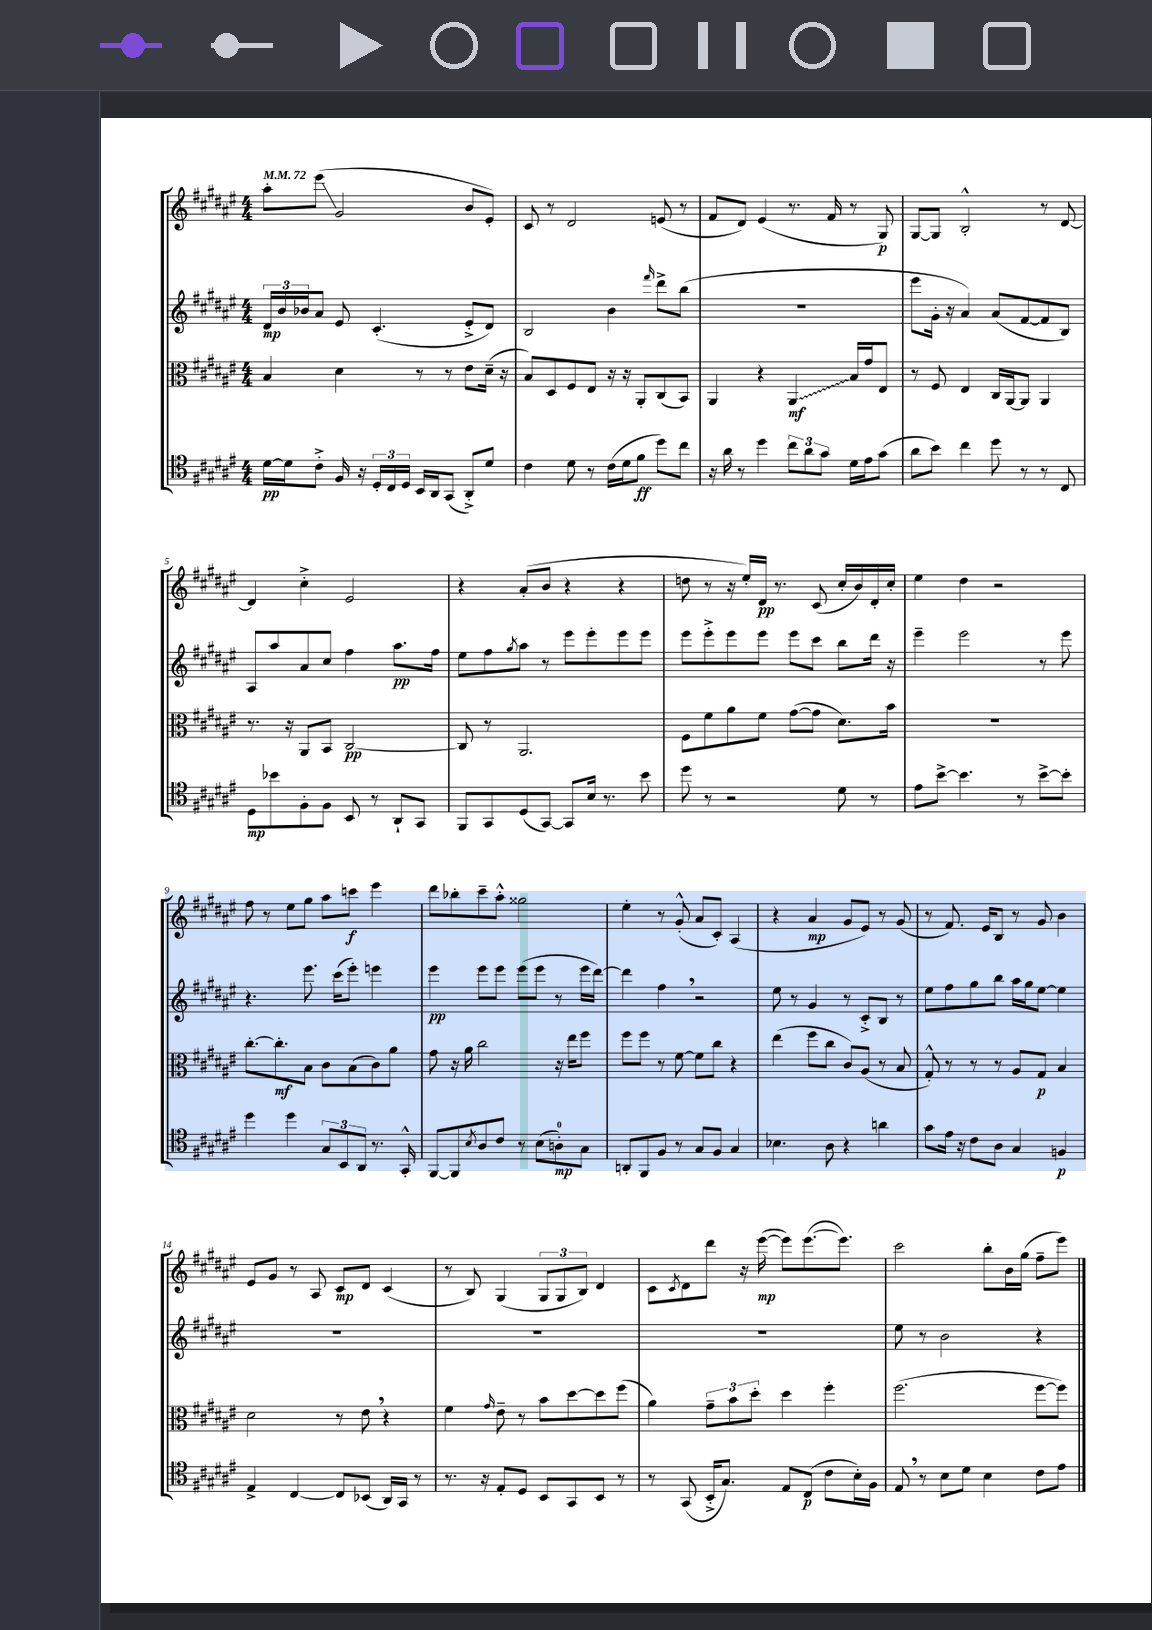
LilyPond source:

<<
\new StaffGroup <<
\new Staff = "s0" {
    \clef treble \key fis \major \numericTimeSignature \time 4/4 \tempo 4 = 72
    ais''8-. eis'''8\glissando( gis'2 b'8 eis'8-.) |
    cis'8 r8 dis'2 e'8( r8 |
    fis'8 dis'8) eis'4( r8. fis'16 r8 gis8\p) |
    gis8~ gis8 b2-.-^ r8 dis'8~ |
    dis'4 cis''4-.-> eis'2 |
    r4 ais'8-.( b'8 r4 r4 |
    d''8 r8 r16 eis''16-.) dis'16\pp r8. cis'8( cis''16-. b'16) dis'16-. cis''16-. |
    eis''4 dis''4 r2 |
    fis''8 r8 eis''8 gis''8 ais''8 c'''8\f eis'''4 |
    dis'''8 bes''8-. cis'''8-- ais''8-.-^ gisis''2 |
    eis''4-. r8 gis'8-.-^( ais'8 cis'8-.) ais4( |
    r4 ais'4\mp gis'8 eis'8) r8 gis'8( |
    r8 fis'8.) eis'16 b8 r8 gis'8 b'4 |
    eis'8 gis'8 r8 ais8 cis'8\mp dis'8 cis'4( |
    r8 b8) gis4( \tuplet 3/2 { gis8 gis8 b8) } dis'4 |
    cis'8 \acciaccatura { cis'8 } dis'8 dis'''8 r16 eis'''16~\mp( eis'''8) eis'''8.~( eis'''8.) |
    cis'''2 b''8-. b'16 gis''16( fis''8-- eis'''8) \bar "|." |
}
\new Staff = "s1" {
    \clef treble \key fis \major \numericTimeSignature \time 4/4
    \tuplet 3/2 { dis'16\mp b'16 bes'16 } ais'8 eis'8 cis'4.-.( eis'8-.-> dis'8) |
    b2 b'4 \grace { fis'''16 } dis'''8-> b''8( |
    R1 |
    eis'''8 gis'16-. r16 ais'4) ais'8( fis'8~ fis'8 b8) |
    ais8 ais''8 ais'8 cis''8 fis''4 ais''8.\pp fis''16 |
    eis''8 fis''8 \acciaccatura { gis''8 } ais''8 r8 eis'''8 eis'''8-. eis'''8 eis'''8 |
    eis'''8 eis'''8-.-> eis'''8 eis'''8 eis'''8 cis'''8 b''8 dis'''16 r16 |
    eis'''4-- eis'''2 r8 eis'''8 |
    r4. eis'''8. cis'''16( eis'''8-.) e'''4 |
    eis'''4\pp eis'''8 eis'''8 eis'''8( eis'''8 r8 eis'''16 dis'''16~) |
    dis'''4 fis''4 \breathe r2 |
    eis''8 r8 gis'4 r8 cis'8-.-> b8 r8 |
    eis''8 fis''8 gis''8 b''8 ais''16 gis''16 eis''8~ eis''4 |
    R1 |
    R1 |
    R1 |
    eis''8 r8 b'2 r4 \bar "|." |
}
\new Staff = "s2" {
    \clef alto \key fis \major \numericTimeSignature \time 4/4
    b4 dis'4 r8 r8 eis'8 dis'16--( r16 |
    b8) dis8 fis8 eis8 r16 r16 ais,8-. cis8( b,8) |
    ais,4 r4 \once \override Glissando.style = #'zigzag ais,4\glissando\mf b16 gis'16 eis8 |
    r8 fis8 eis4 cis16 ais,16~ ais,8 ais,4 |
    r8. r16 ais,8 b,8 cis2~\pp |
    cis8 r8 ais,2. |
    fis8 fis'8 ais'8 fis'8 gis'8~( gis'8 dis'8.) b'16 |
    R1 |
    cis''8.~-. cis''8.-.\mf b8 cis'8 b8( cis'8) ais'8 |
    gis'8 r16 ais'16 cis''2 r16 eis''16 fis''8 |
    fis''8 fis''8 r8 fis'8~ fis'8 cis''8 r4 |
    eis''4( fis''8 cis''8 cis'8) ais8( r8 b8 |
    gis8-.-^) r8 r8 r8 ais8 gis8\p b4 |
    dis'2 r8 eis'8 \breathe r4 |
    fis'4 \grace { gis'16 } eis'8-- r8 b'8 dis''8~ dis''8 fis''8( |
    ais'4) \tuplet 3/2 { gis'8-- b'8 dis''8-. } dis''4 fis''4-. |
    fis''2.( fis''8~ fis''8) \bar "|." |
}
\new Staff = "s3" {
    \clef tenor \key fis \major \numericTimeSignature \time 4/4
    dis'16~\pp dis'16 cis'8-.-> fis16 r16 \tuplet 3/2 { dis16-. cis16 dis16 } b,16 ais,16 gis,8( ais,8-.->) dis'8 |
    cis'4 dis'8 r8 cis'16( dis'16 fis'8\ff dis''8) cis''8 |
    r16 ais'16 r8 dis''4 \tuplet 3/2 { cis''8 ais'8 gis'8 } dis'16 eis'16 gis'8( |
    ais'8 b'8) cis''4 dis''8 r8 r8 cis8 |
    dis8\mp bes'8 fis8-. fis8 b,8 r8 ais,8-! gis,8 |
    fis,8 gis,8 dis8( gis,8~) gis,8 b16 r8. b'8 |
    dis''8 r8 r2 dis'8 r8 |
    eis'8 b'8~-> b'4. r8 b'8~-> b'8-. |
    dis''4 dis''4 \tuplet 3/2 { gis8 b,8 ais,8 } r8. gis,16-.-^ |
    fis,8~ fis,8 \acciaccatura { b8 } ais8 cis'8 r8 b8( a8-0-.\mp) gis8 |
    a,8-. fis,8 fis8 r8 gis8 fis8 gis4 |
    bes4. ais8 r4 a'4 |
    gis'8 eis'16 r16 cis'8 ais8 gis4 f4\p |
    eis4-> cis4~ cis8 bes,8( ais,16) gis,16 r8 |
    r8. r16 eis8-. dis8 b,8 gis,8 b,8 r8 |
    r8 gis,8( b,16-.-> gis8.) eis8 cis8\p( cis'8 b16-.) fis16 |
    eis8 \breathe r8 b8 dis'8 b4 cis'8 eis'8 \bar "|." |
}
>>
>>
